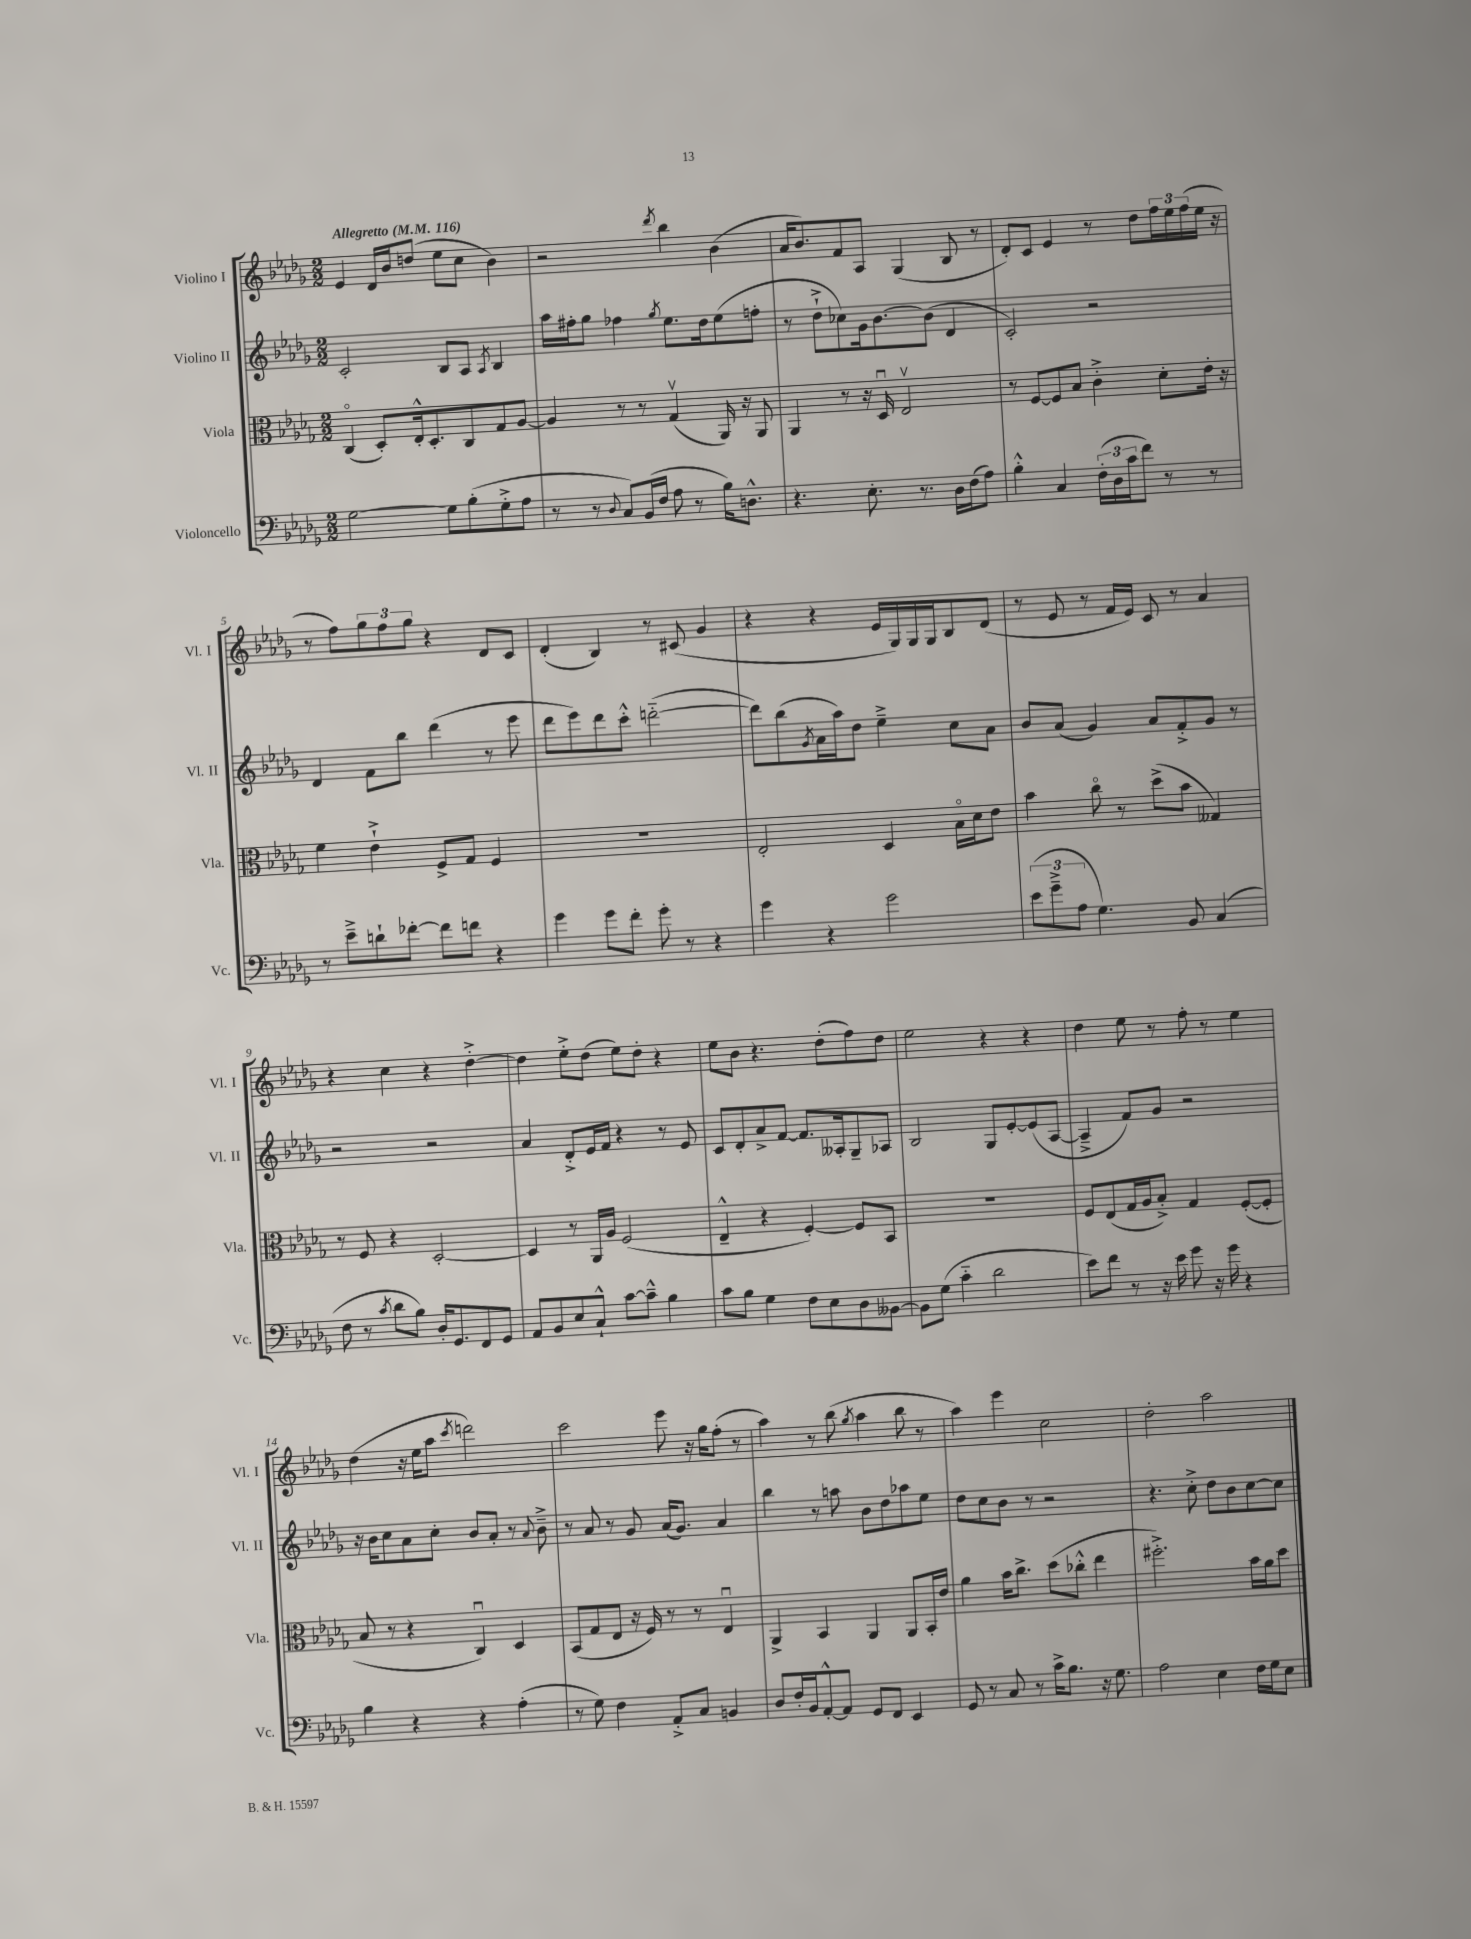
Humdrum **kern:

**kern	**kern	**kern	**kern
*staff4	*staff3	*staff2	*staff1
*clefF4	*clefC3	*clefG2	*clefG2
*k[b-e-a-d-g-]	*k[b-e-a-d-g-]	*k[b-e-a-d-g-]	*k[b-e-a-d-g-]
*M2/2	*M2/2	*M2/2	*M2/2
*MM116	*MM116	*MM116	*MM116
[2G-	(4Co	2c'	4e-
.	8D-')	.	16d-
.	.	.	16b-
.	16E-'^^	.	(8dd
.	8.D-'	.	.
8G-]	.	8B-	8ee-
(8B-'	8C	8A-	8cc
.	.	8qA-	.
8G-'^	8G-	4B-	4b-)
8A-	[8A-	.	.
=	=	=	=
8r	4A-]	16aa-	2r
.	.	16ff#'	.
8r	.	8gg-	.
8qqD-	.	.	.
8C)	8r	4ff-	.
(16BB-	8r	.	.
16F	.	.	.
.	.	8qgg-	8qddd-
8A-	(4G-v	8.ee-	4bb-
8r	.	.	.
.	.	16dd-	.
16B-)	16AA-)	(8ee-	(4b-
8.D^^	16r	.	.
.	8AA-	8ff'	.
=	=	=	=
4.r	4AA-	8r	16a-
.	.	.	8.b-)
.	.	8dd-`^	.
.	8r	8cc-)	8f
8.E-'	16r	16g-	8A-
.	16D-u	[8.b-	.
.	2E-v	.	(4G-
8.r	.	.	.
.	.	(8b-]	.
16D-	.	4d-	8B-
(16F	.	.	.
8A-)	.	.	8r
=	=	=	=
4B-'^^	8r	2c')	8d-')
.	[8F	.	8c
4C	8F]	.	4e-
.	8B-	.	.
(24F'	4c'^	2r	8r
24D-	.	.	.
24c	.	.	.
8f)	.	.	8dd-
8r	8d-'	.	24ff
.	.	.	24ee-
.	.	.	(24ff
8r	16e-'	.	16ee-
.	16r	.	16r
=	=	=	=
8r	4f	4d-	8r
8e-~^	.	.	8ff)
8d`	4e-`^	8f	12gg-
.	.	.	12ff
[8f-'	.	8bb-	.
.	.	.	12gg-
8f-]	8F^	(4ddd-	4r
8f	8G-	.	.
4r	4F	8r	8d-
.	.	8eee-	8c
=	=	=	=
4g-	1r	8ddd-	(4d-'
.	.	8eee-)	.
8g-	.	8ddd-	4B-)
8f'	.	8ccc'^^	.
8g-'	.	([2ddd'~	8r
8r	.	.	(8c#
4r	.	.	4g-
=	=	=	=
4g-	2E-'	8ddd])	4r
.	.	(8bb-	.
.	.	8qg-	.
4r	.	16a-	4r
.	.	16aa-)	.
.	.	8dd-	.
2g-	4D-	4ee-~^	16e-
.	.	.	16G-)
.	.	.	16G-
.	.	.	16G-
.	16B-o	8cc	8B-
.	16d-	.	.
.	8e-	8a-	(8d-
=	=	=	=
(12e-	4b-	8b-	8r
12g-~^	.	.	.
.	.	(8a-	8e-
12A-	.	.	.
4.G-)	8cco	4g-)	8r
.	8r	.	16f
.	.	.	16e-)
.	(8dd-^	8a-	8c
8BB-	8b-	8f'^	8r
(4C	4G--)	8g-	4a-
.	.	8r	.
=	=	=	=
8F	8r	2r	4r
8r	8F	.	.
8qc	.	.	.
8d-	4r	.	4cc
8B-)	.	.	.
16D-'	[2D-'	2r	4r
8.GG-	.	.	.
8FF	.	.	[4dd-'^
8GG-	.	.	.
=	=	=	=
8AA-	4D-]	4a-	4dd-]
8BB-	.	.	.
8E-	8r	8d-'^	8ee-'^
8C`^^	16AA-	16e-	(8dd-
.	16A-	16f	.
[8c	(2F	4r	8ee-)
8c~^^]	.	.	8dd-'
4B-	.	8r	4r
.	.	8e-	.
=	=	=	=
8c	4E-~^^	8c	8ee-
8B-	.	8d-'	8b-
4G-	4r	8a-^	4.r
.	.	[8f	.
8F	[4F')	8.f]	.
8E-	.	.	(8dd-'
.	.	16A--'	.
8D-	8F]	8G-~	8ff)
[8BB--	8BB-	8A-	8dd-
=	=	=	=
8BB--]	1r	2B-	2ee-
(8G-	.	.	.
4c'~	.	.	.
2d-	.	8G-	4r
.	.	[8e-'	.
.	.	(8e-]	4r
.	.	[8A-	.
=	=	=	=
8e-)	8F	4A-~^]	4dd-
8f	(8E-	.	.
8r	16G-	8f)	8ee-
.	16A-	.	.
16r	8B-'^)	8g-	8r
16e-	.	.	.
8g-	4G-	2r	8ff'
16r	.	.	8r
16g-	.	.	.
4r	([8F'	.	4ee-
.	8F']	.	.
=	=	=	=
4B-	8B-	16r	(4dd-
.	.	16b-	.
.	8r	8cc	.
4r	4r	8a-	16r
.	.	.	16ee-
.	.	8cc'	8aa-
.	.	.	8qccc
4r	4Cu)	8b-	2ddd)
.	.	8a-'	.
(4A-'	4D-	8r	.
.	.	8qqa-	.
.	.	8b-~^	.
=	=	=	=
8r	(8BB-	8r	2ccc
8G-)	8G-	8a-	.
4F	8E-	8r	.
.	16r	8g-	.
.	16F)	.	.
8AA-'^	8r	(16a-	8eee-
.	.	8.g-)	.
8C	8r	.	16r
.	.	.	16gg-
4BB	4E-u	4a-	(8ff'
.	.	.	8r
=	=	=	=
8D-	4AA-^	4bb-	4aa-)
16F'	.	.	.
16BB-	.	.	.
[8AA-'^^	4BB-	8r	8r
8AA-]	.	8aa	(8bb-
.	.	.	8qgg-
8GG-	4AA-	8b-	4aa-
8FF	.	8dd-	.
4EE-	8AA-	8aa-	8bb-
.	16BB-'	8ee-	8r
.	16e-	.	.
=	=	=	=
8GG-	4a-	8dd-	4aa-)
8r	.	8cc	.
8C	16b-	8b-	4eee-
.	8.cc^	.	.
8r	.	8r	.
16c^	(8dd-	2r	2cc
8.B-	.	.	.
.	8cc-'^^	.	.
16r	4ee-	.	.
8.G-	.	.	.
=	=	=	=
2A-	2.ff#'^)	4.r	2dd-'
.	.	8cc'^	.
4E-	.	8dd-	2aa-
.	.	8b-	.
16F	16b-	[8cc	.
16G-	16a-	.	.
8E-	8dd-	8cc]	.
==	==	==	==
*-	*-	*-	*-
